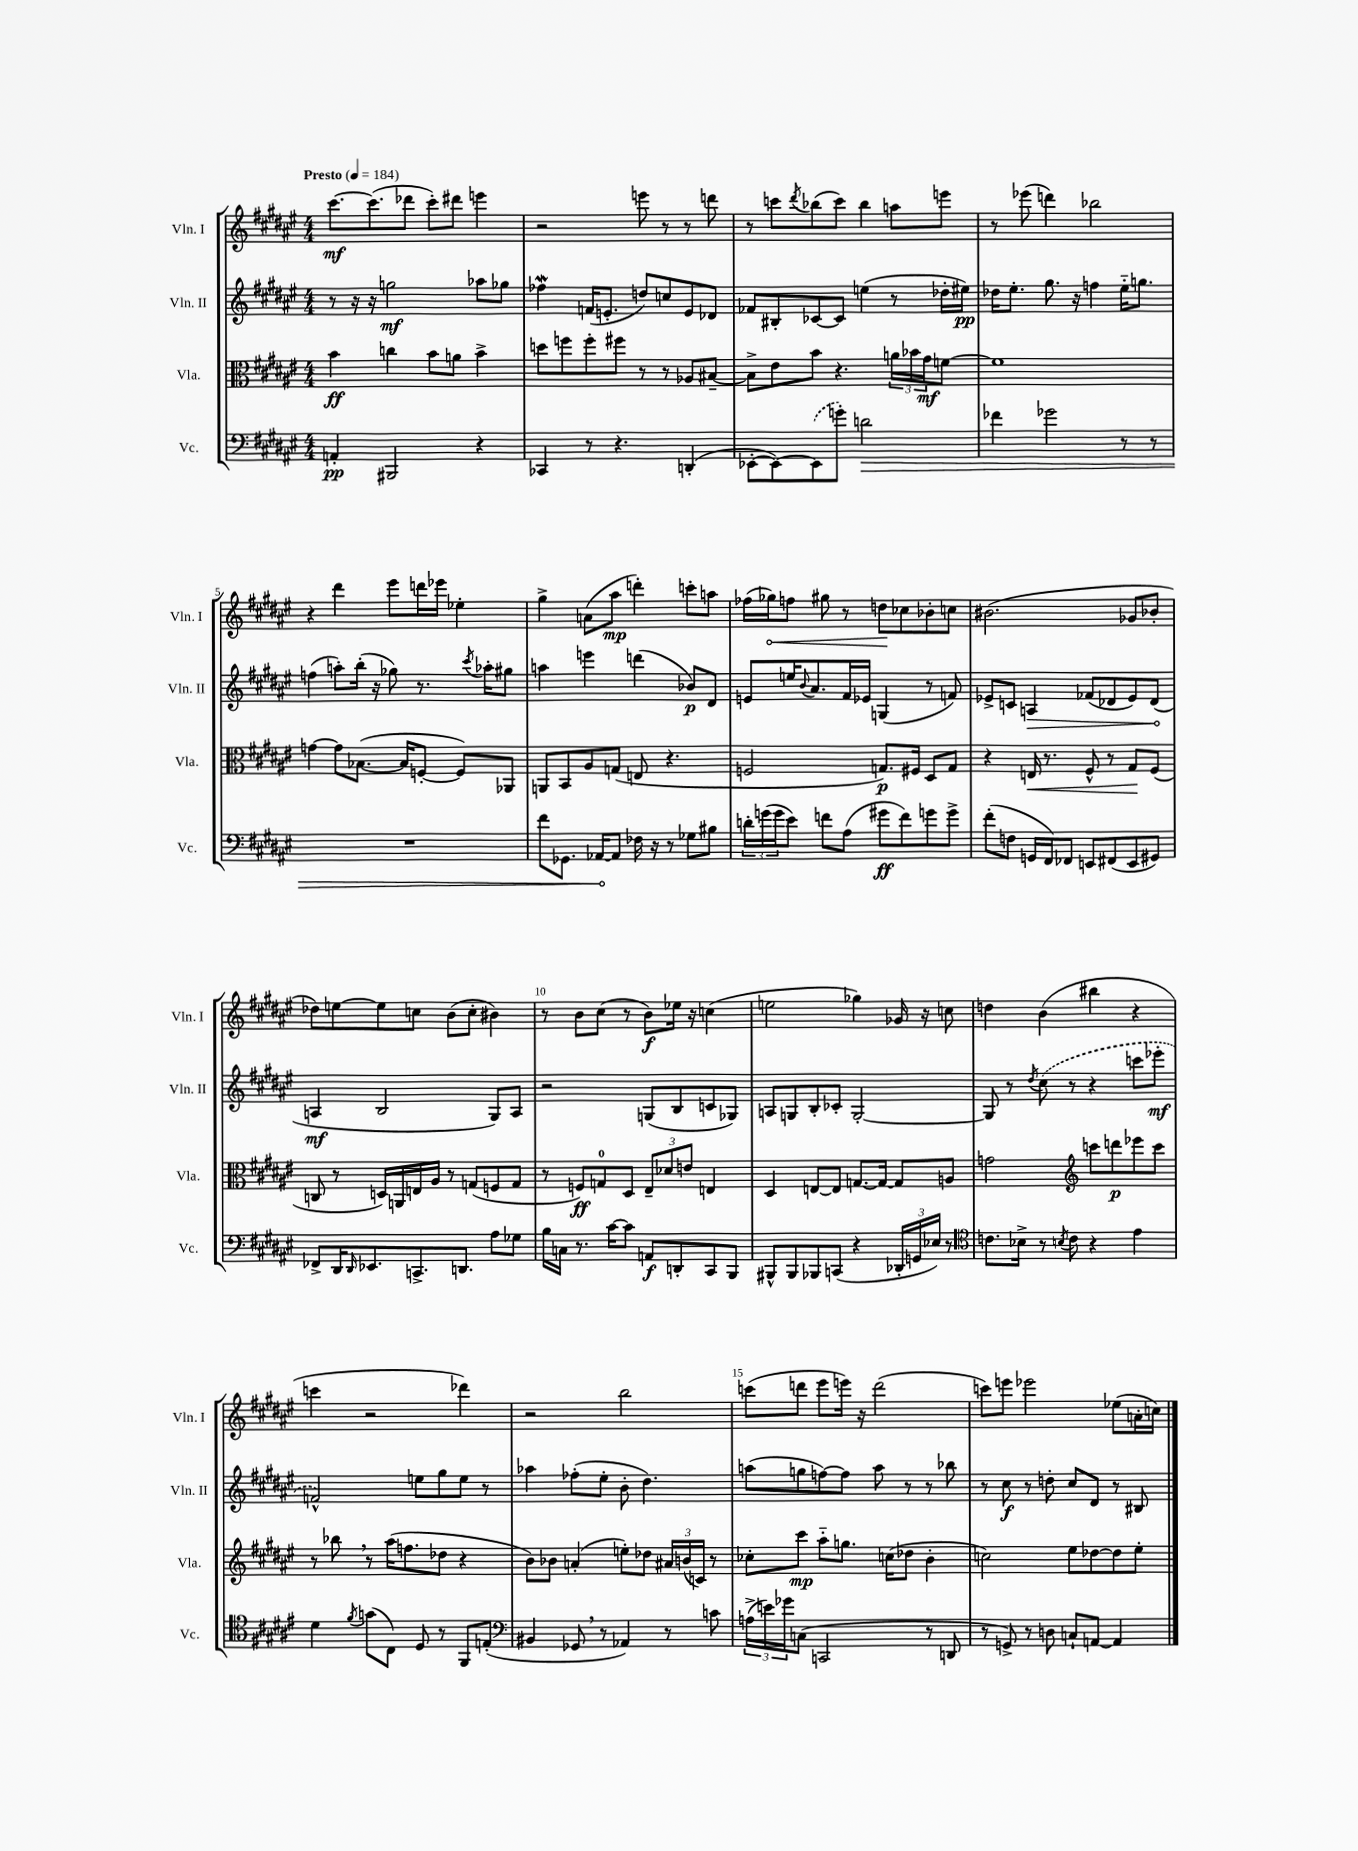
<<
\new StaffGroup <<
\new Staff = "s0" \with { instrumentName = "Vln. I" shortInstrumentName = "Vln. I" } {
    \clef treble \key fis \major \numericTimeSignature \time 4/4 \tempo "Presto" 4 = 184
    cis'''8.~\mf cis'''8.( des'''8 cis'''8-.) dis'''8 e'''4 |
    r2 e'''8 r8 r8 d'''8 |
    r8 c'''8 \acciaccatura { dis'''8 } bes''8( c'''8) bes''4 a''8 e'''8 |
    r8 ees'''8( d'''4) bes''2 |
    r4 dis'''4 eis'''8 d'''16 ees'''16 ees''4-. |
    gis''4-> a'8( ais''8\mp d'''4-.) c'''8-. a''8 |
    fes''16( \once \override Hairpin.circled-tip = ##t ges''16\<) f''8 gis''8 r8 d''8\! ces''8 bes'8-. c''8 |
    bis'2.( ges'8 bes'8-. |
    des''8) e''8~ e''8 c''8 b'8( c''8-. bis'4) |
    r8 b'8 cis''8( r8 b'8\f) ees''16 r16 c''4( |
    e''2 ges''4) ges'16 r16 c''8 |
    d''4 b'4( bis''4 r4 |
    c'''4 r2 des'''4) |
    r2 b''2 |
    c'''8( d'''8 eis'''8 e'''16) r16 d'''2( |
    c'''8) e'''8 ees'''2 ees''8( a'16-. c''16) \bar "|." |
}
\new Staff = "s1" \with { instrumentName = "Vln. II" shortInstrumentName = "Vln. II" } {
    \clef treble \key fis \major \numericTimeSignature \time 4/4
    r8 r16 r16 g''2\mf aes''8 ges''8 |
    fes''4\mordent f'16( e'8.-. d''8) c''8 e'8 des'8 |
    fes'8 bis8-. ces'8~ ces'8 e''4( r8 des''16-. eis''16\pp) |
    des''16 eis''8.-. gis''8. r16 f''4 eis''16-_ g''8. |
    f''4( a''8-.) b''16-.( r16 ges''8) r8. \acciaccatura { cis'''8 } aes''16-. gis''8 |
    a''4 e'''4 d'''4( bes'8\p) dis'8 |
    e'8 e''16 \appoggiatura { b'8 } ais'8. fis'16 ees'16 g4( r8 f'8) |
    ees'8-> c'8 \once \override Hairpin.circled-tip = ##t a4\> fes'8( des'8 ees'8) des'8\!( |
    a4\mf b2 gis8) a8 |
    r2 g8( b8 c'8 ges8) |
    a8 g8 b8-. ces'8-. g2~-. |
    g8 r8 \acciaccatura { dis''8 } \once \slurDashed cis''8( r8 r4 c'''8 ees'''8-.\mf |
    f'2-^) e''8 gis''8 e''8 r8 |
    aes''4 fes''8-.( eis''8-. b'8-. dis''4.) |
    a''8( g''8 f''8~) f''8 a''8 r8 r8 bes''8 |
    r8 cis''8\f r8 d''8-. cis''8 dis'8 r8 bis8 \bar "|." |
}
\new Staff = "s2" \with { instrumentName = "Vla." shortInstrumentName = "Vla." } {
    \clef alto \key fis \major \numericTimeSignature \time 4/4
    b'4\ff c''4 b'8 a'8 b'4-> |
    d''8 f''8 f''8-. fis''8 r8 r8 aes8 bis8~-- |
    bis8-> eis'8 b'8 r4. \tuplet 3/2 { a'16 bes'16 gis'16\mf } f'8~ |
    f'1 |
    g'4~ g'8 bes8.~( bes16 f8~-. f8) aes,8 |
    a,8 b,8 ais8 g8( e8 r4. |
    f2 g8.\p) fis16 dis8 g8 |
    r4 e16\< r8. fis8-^ r8 gis8\! fis8( |
    c8 r8 d16) a,16 e16 ais16 r8 g8( f8 g8 |
    r8 f8\ff) g8-0 dis8 \tuplet 3/2 { eis8-- des'8 e'8 } e4 |
    dis4 e8~ e8 g8.~ g16~ g8 a8 |
    g'2 \clef treble c'''8 d'''8\p ees'''8 c'''8 |
    r8 bes''8 \breathe r8 ais''16( f''8. des''8 r4 |
    b'8) bes'8 a'4-.( e''8-.) des''8 \tuplet 3/2 { ais'16 b'16( c'16) } r8 |
    ces''8-. cis'''8\mp ais''8-_ g''8. c''16( des''8 b'4-. |
    c''2) eis''8 des''8~ des''8 eis''8-. \bar "|." |
}
\new Staff = "s3" \with { instrumentName = "Vc." shortInstrumentName = "Vc." } {
    \clef bass \key fis \major \numericTimeSignature \time 4/4
    a,4-.\pp bis,,2 r4 |
    ces,4 r8 r4. d,4-.( |
    ees,8~-. ees,8~) \once \slurDashed ees,8( g'8-.) \once \override Hairpin.circled-tip = ##t d'2\> |
    fes'4 ges'2 r8 r8 |
    R1 |
    fis'8 ges,8. aes,16~\! aes,8 fes16 r16 r8 ges8 bis8 |
    \tuplet 3/2 { d'16-. g'16( g'16 } eis'8) f'8 ais8( gis'8\ff f'8) g'8 g'8-> |
    fis'8-.( f8 g,16 fis,16) fes,8 e,8 fis,8( e,8 gis,8) |
    fes,8-> dis,16 \grace { dis,16 } ees,8. c,8.-> d,8. ais8 ges8 |
    b16 c16 r8. cis'16~ cis'8 a,8\f d,8-. cis,8 b,,8 |
    bis,,8-^ bis,,8 bes,,8 c,8( r4 \tuplet 3/2 { des,16-. g,16 ees16) } r8 |
    \clef tenor c'8. bes16-> r8 \acciaccatura { b8 } c'8 r4 eis'4 |
    dis'4 \acciaccatura { fis'8 } g'8( cis8) dis8 r8 fis,8 e8-.( |
    \clef bass bis,4 ges,8 \breathe r8 aes,4) r8 c'8 |
    \tuplet 3/2 { a16->( e'16) ges'16 } c8( c,2 r8 d,8 |
    r8 g,8->) r8 d8 c8-! a,8~ a,4 \bar "|." |
}
>>
>>
\layout { \context { \Score \override BarNumber.break-visibility = ##(#f #t #t) barNumberVisibility = #(every-nth-bar-number-visible 5) } }
